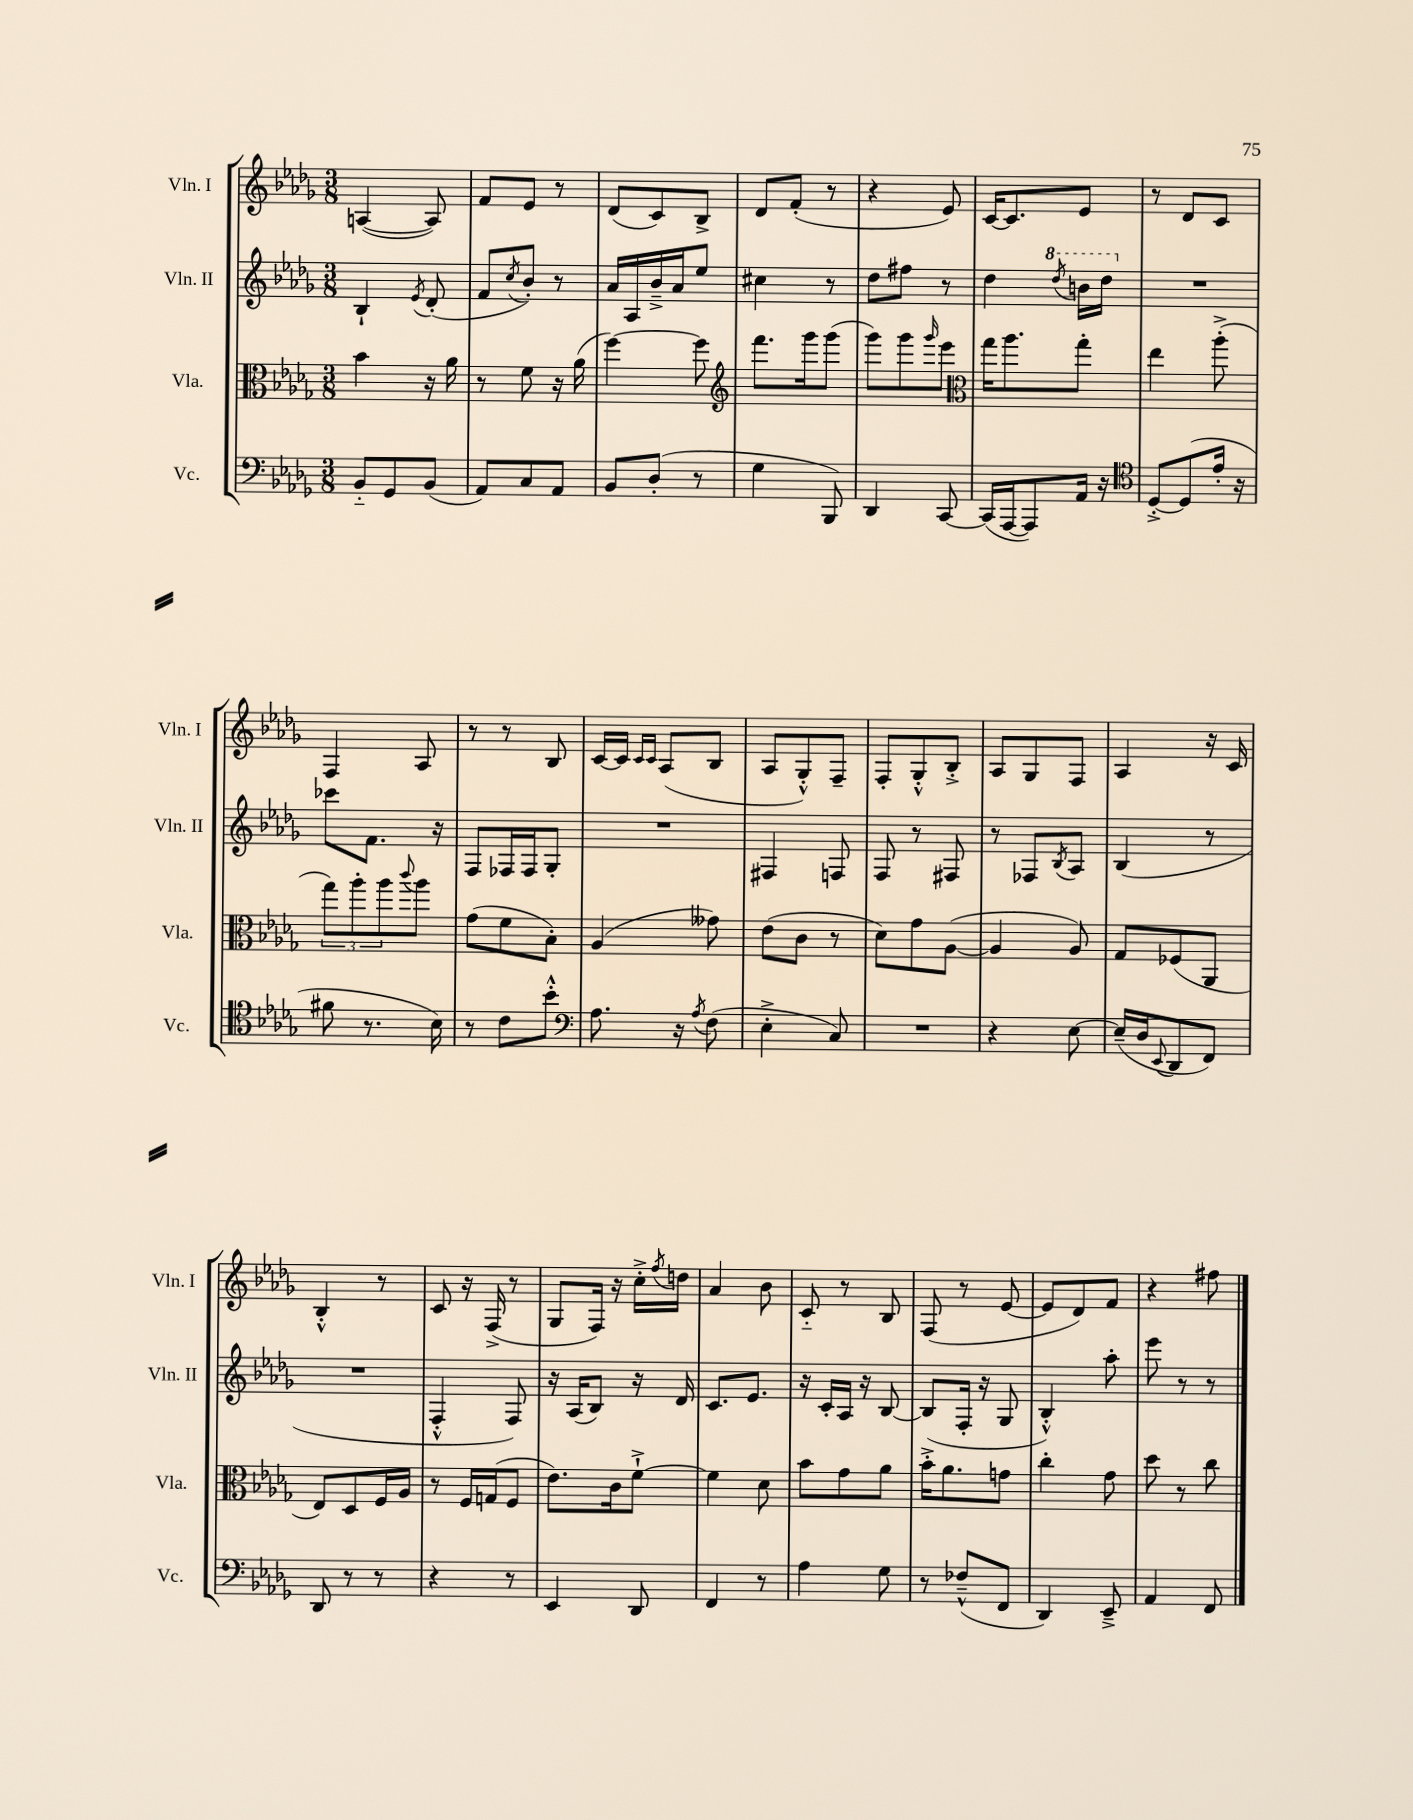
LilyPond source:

<<
\new StaffGroup <<
\new Staff = "s0" \with { instrumentName = "Vln. I" shortInstrumentName = "Vln. I" } {
    \clef treble \key des \major \numericTimeSignature \time 3/8
    a4~( a8) |
    f'8 ees'8 r8 |
    des'8( c'8) bes8-> |
    des'8 f'8-.( r8 |
    r4 ees'8) |
    c'16~ c'8. ees'8 |
    r8 des'8 c'8 |
    f4 aes8 |
    r8 r8 bes8 |
    c'16~ c'16 \grace { c'16 c'16 } aes8( bes8 |
    aes8 ges8-.-^) f8-- |
    f8-. ges8-.-^ bes8-.-> |
    aes8 ges8 f8 |
    aes4 r16 c'16 |
    bes4-.-^ r8 |
    c'8 r16 f16->( r8 |
    ges8 f16) r16 c''16-.-> \acciaccatura { f''8 } d''16 |
    aes'4 bes'8 |
    c'8-_ r8 bes8 |
    f8( r8 ees'8~ |
    ees'8 des'8) f'8 |
    r4 fis''8 \bar "|." |
}
\new Staff = "s1" \with { instrumentName = "Vln. II" shortInstrumentName = "Vln. II" } {
    \clef treble \key des \major \numericTimeSignature \time 3/8
    bes4-! \acciaccatura { ees'8 } des'8-.( |
    f'8 \acciaccatura { c''8 } bes'8-.) r8 |
    aes'16 aes16 bes'16---> aes'16 ees''8 |
    cis''4 r8 |
    des''8 fis''8 r8 |
    des''4 \ottava #1 \acciaccatura { des'''8 } b''16 des'''16 \ottava #0 |
    R4. |
    ces'''8 f'8. r16 |
    f8 fes16 fes16 ges8-. |
    R4. |
    fis4 f8 |
    f8 r8 fis8 |
    r8 fes8 \acciaccatura { bes8 } aes8 |
    bes4( r8 |
    R4. |
    f4-.-^ f8) |
    r16 aes16( bes8) r16 des'16 |
    c'8. ees'8. |
    r16 c'16-. aes16 r16 bes8~ |
    bes8( f16-. r16 ges8 |
    bes4-.-^) aes''8-. |
    ees'''8 r8 r8 \bar "|." |
}
\new Staff = "s2" \with { instrumentName = "Vla." shortInstrumentName = "Vla." } {
    \clef alto \key des \major \numericTimeSignature \time 3/8
    bes'4 r16 aes'16 |
    r8 f'8 r16 aes'16( |
    f''4~) f''8 |
    \clef treble f'''8. ges'''16 ges'''8( |
    ges'''8) ges'''8 \grace { ges'''16 } ees'''8 |
    \clef alto ges''16 aes''8. ges''8-. |
    ees''4 aes''8-.->( |
    \tuplet 3/2 { ges''8) aes''8-. aes''8 } \appoggiatura { c'''8 } aes''8 |
    ges'8( f'8 bes8-.) |
    aes4( geses'8) |
    ees'8( c'8 r8 |
    des'8) ges'8 aes8~( |
    aes4 aes8) |
    ges8 fes8( aes,8 |
    ees8) des8 f16 aes16 |
    r8 f16 g16( f8 |
    ees'8.) c'16 f'8~-!-> |
    f'4 des'8 |
    bes'8 ges'8 aes'8 |
    bes'16-.-> aes'8. g'8 |
    c''4-. ges'8 |
    des''8 r8 c''8 \bar "|." |
}
\new Staff = "s3" \with { instrumentName = "Vc." shortInstrumentName = "Vc." } {
    \clef bass \key des \major \numericTimeSignature \time 3/8
    bes,8-_ ges,8 bes,8( |
    aes,8) c8 aes,8 |
    bes,8 des8-.( r8 |
    ges4 bes,,8) |
    des,4 c,8~ |
    c,16( aes,,16~ aes,,8) aes,16 r16 |
    \clef tenor des8~-.-> des8( ees'16-. r16 |
    fis'8 r8. bes16) |
    r8 c'8 bes'8-.-^ |
    \clef bass aes8. r16 \acciaccatura { aes8 } f8( |
    ees4-.-> c8) |
    R4. |
    r4 ees8~ |
    ees16--( des16 \appoggiatura { ees,8 } des,8 f,8) |
    des,8 r8 r8 |
    r4 r8 |
    ees,4 des,8 |
    f,4 r8 |
    aes4 ges8 |
    r8 fes8---^( f,8 |
    des,4) ees,8---> |
    aes,4 f,8 \bar "|." |
}
>>
>>
\layout { \context { \Score \remove "Bar_number_engraver" } }
